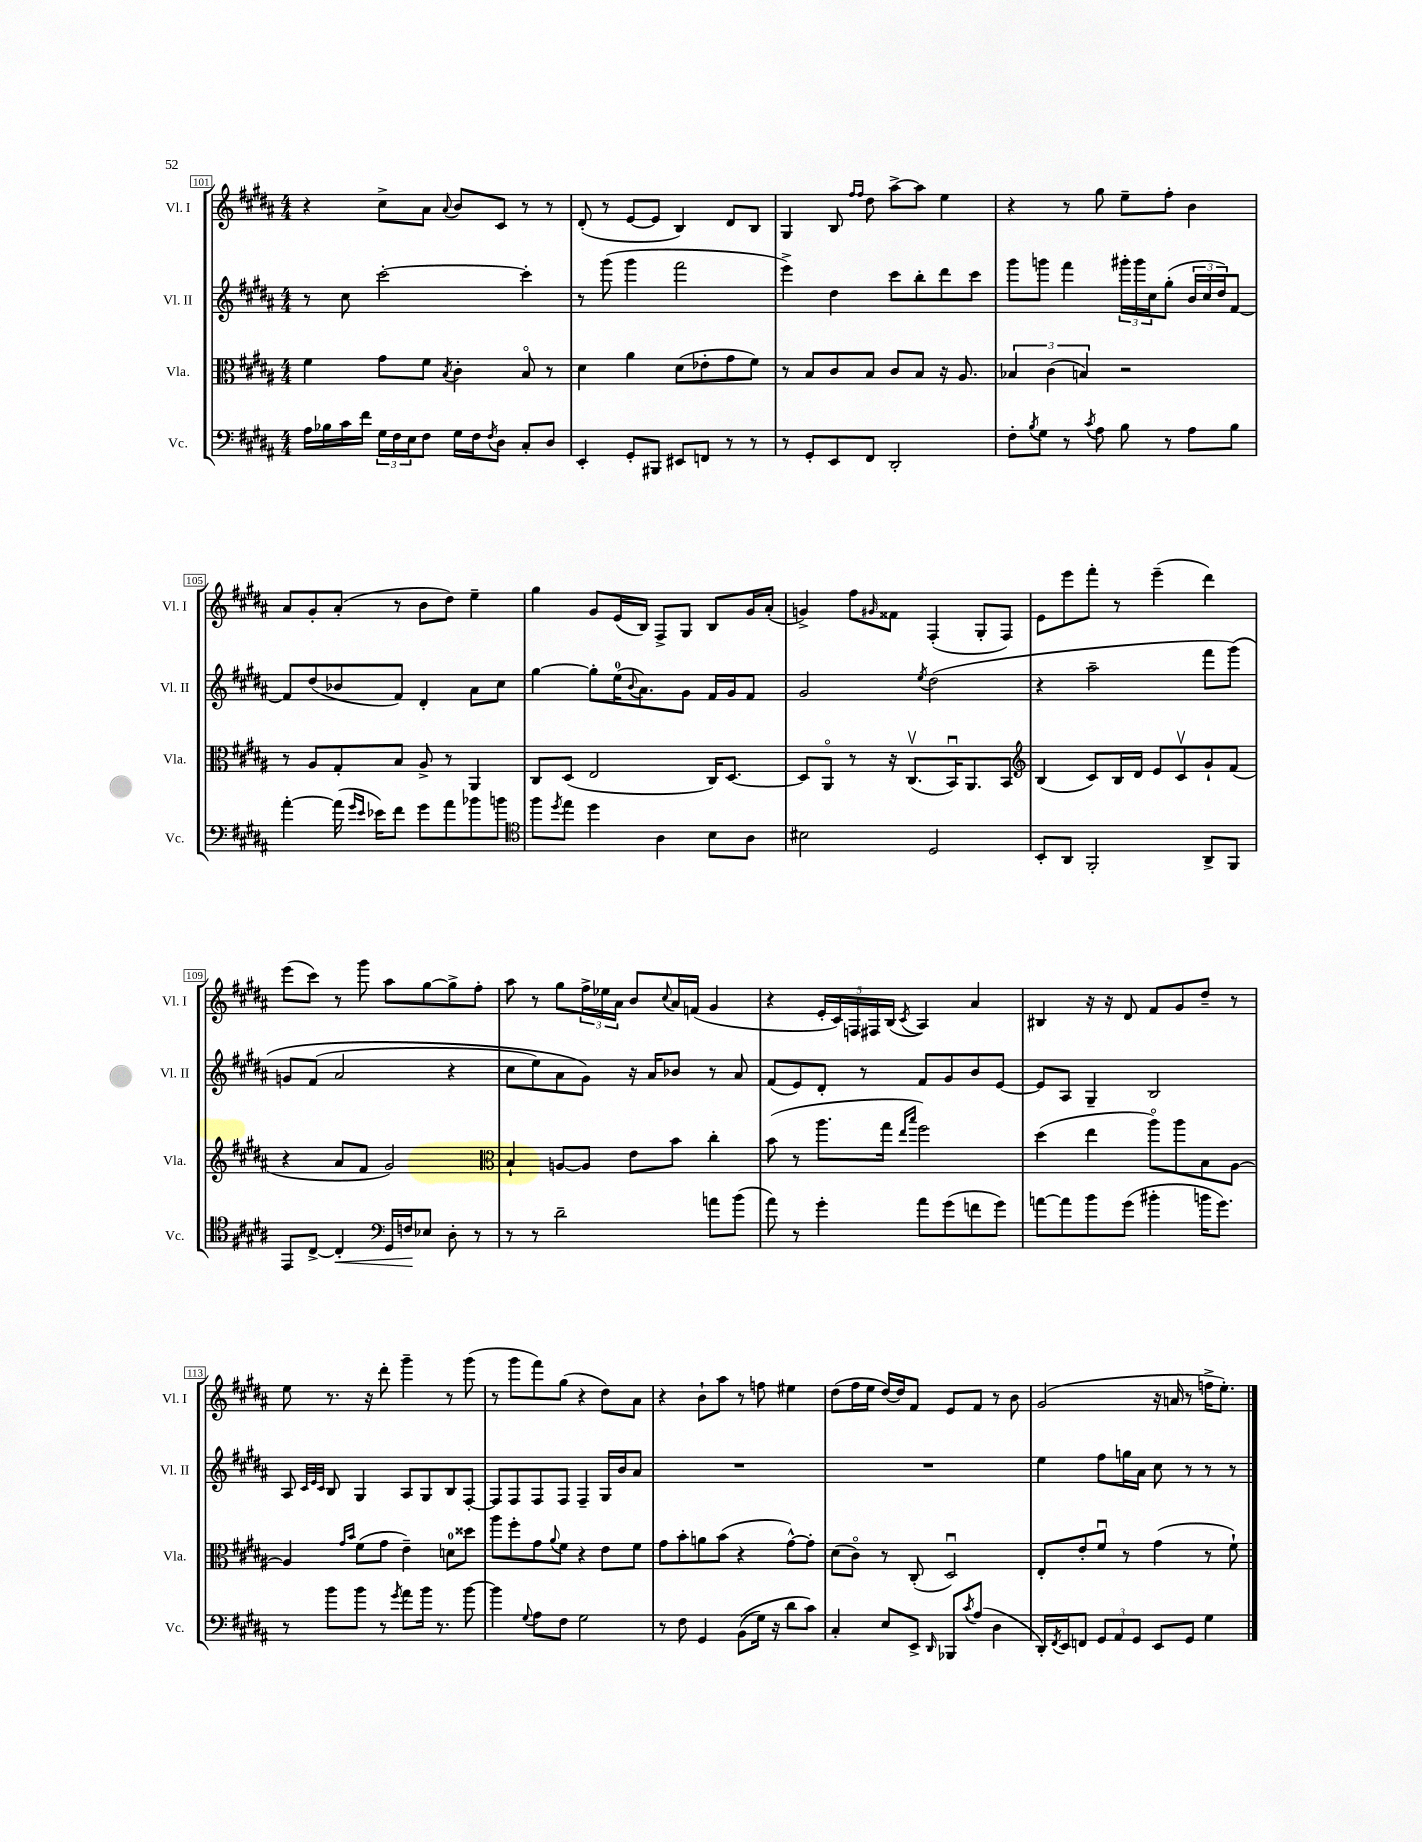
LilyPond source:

<<
\new StaffGroup <<
\new Staff = "s0" \with { instrumentName = "Vl. I" shortInstrumentName = "Vl. I" } {
    \clef treble \key b \major \numericTimeSignature \time 4/4
    r4 cis''8-> ais'8 \appoggiatura { ais'8 } b'8 cis'8 r8 r8 |
    dis'8-.( r8 e'8~ e'8 b4) dis'8 b8 |
    gis4 b8 \grace { fis''16 fis''16 } dis''8 ais''8~-> ais''8 e''4 |
    r4 r8 gis''8 e''8-- fis''8-. b'4 |
    ais'8 gis'8-. ais'8-.( r8 b'8 dis''8) e''4-- |
    gis''4 gis'8 e'16( b16) fis8-> gis8 b8 gis'16 ais'16-.( |
    g'4->) fis''8 \grace { gis'16 } fisis'8 fis4-.( gis8-. fis8) |
    e'8 e'''8 fis'''8-. r8 e'''4--( dis'''4) |
    e'''8( cis'''8) r8 gis'''8 ais''8 gis''8~ gis''8-> fis''8-. |
    ais''8 r8 gis''8 \tuplet 3/2 { fis''16-> ees''16 ais'16 } b'8 \appoggiatura { cis''8 } ais'16 f'16( gis'4 |
    r4 \tuplet 5/4 { e'16-. cis'16) f16 fis16 b16( } \acciaccatura { cis'8 } ais4) ais'4 |
    bis4 r16 r16 dis'8 fis'8 gis'8 dis''8-- r8 |
    e''8 r8. r16 dis'''8-. gis'''4-- r8 gis'''8( |
    r8 gis'''8 fis'''8) gis''8( r4 dis''8) ais'8 |
    r4 b'8-! ais''8 r8 f''8 eis''4 |
    dis''8( fis''16 e''16 dis''16~) dis''16 fis'8 e'8 fis'8 r8 b'8 |
    gis'2( r16 a'16 r8 f''16-> e''8.-.) \bar "|." |
}
\new Staff = "s1" \with { instrumentName = "Vl. II" shortInstrumentName = "Vl. II" } {
    \clef treble \key b \major \numericTimeSignature \time 4/4
    r8 cis''8 cis'''2~-. cis'''4-. |
    r8 gis'''8( gis'''4 fis'''2 |
    e'''4->) dis''4 cis'''8 b''8-. dis'''8 cis'''8 |
    gis'''8 g'''8 fis'''4 \tuplet 3/2 { gis'''16-. gis'''16 cis''16 } gis''8-.( \tuplet 3/2 { b'16 cis''16 dis''16) } fis'8~ |
    fis'8 dis''8( bes'8 fis'8) dis'4-. ais'8 cis''8 |
    gis''4~ gis''8-. e''16-0( \appoggiatura { b'8 } ais'8.) gis'8 fis'16 gis'16 fis'8 |
    gis'2 \acciaccatura { e''8 } dis''2( |
    r4 ais''2-- fis'''8 gis'''8)\( |
    g'8 fis'8( ais'2 r4 |
    cis''8 e''8) ais'8 gis'8\) r16 ais'16 bes'8 r8 ais'8 |
    fis'8( e'8) dis'8-. r8 fis'8 gis'8 b'8 e'8~ |
    e'8 ais8 gis4-- b2 |
    ais8 \grace { cis'32 e'32 cis'32 } b8 gis4 ais8 gis8 b8 fis8~-. |
    fis8 fis8 fis8 fis8 fis4-- gis16 b'16 ais'8 |
    R1 |
    R1 |
    e''4 fis''8 g''16 ais'16 cis''8 r8 r8 r8 \bar "|." |
}
\new Staff = "s2" \with { instrumentName = "Vla." shortInstrumentName = "Vla." } {
    \clef alto \key b \major \numericTimeSignature \time 4/4
    fis'4 gis'8 fis'8 \acciaccatura { b8 } cis'4-. b8\flageolet r8 |
    dis'4 ais'4 dis'8( ees'8-. gis'8 fis'8) |
    r8 b8 cis'8 b8 cis'8 b8 r16 ais8. |
    \tuplet 3/2 { bes4 cis'4( b4) } r2 |
    r8 ais8 gis8-. b8 ais8-> r8 ais,4 |
    cis8 dis8( e2 cis16) dis8.~ |
    dis8 ais,8\flageolet r8 r16 cis8.\upbow( b,16\downbow) ais,8. b,8 |
    \clef treble b4( cis'8) b16 dis'16 e'8 cis'8\upbow gis'8-! fis'8( |
    r4 ais'8 fis'8 gis'2) |
    \clef alto b4-! a8~ a8 e'8 b'8 cis''4-. |
    b'8( r8 ais''8. gis''16 \grace { e''16 b''16 } fis''2) |
    dis''4( e''4 ais''8\flageolet) ais''8 b8 ais8~ |
    ais4 \grace { gis'16 b'16 } fis'8( gis'8 e'4--) d'8-0 disis''8 |
    ais''8 fis''8-. gis'8 \appoggiatura { ais'8 } fis'8 r4 e'8 fis'8 |
    gis'8 b'8-. a'8 b'8( r4 gis'8~-^) gis'8-. |
    dis'8( cis'8\flageolet) r8 cis8-.( dis2\downbow) |
    e8-. e'8-. fis'8\downbow r8 gis'4( r8 fis'8-!) \bar "|." |
}
\new Staff = "s3" \with { instrumentName = "Vc." shortInstrumentName = "Vc." } {
    \clef bass \key b \major \numericTimeSignature \time 4/4
    ais16 bes16 cis'16 fis'16 \tuplet 3/2 { gis16 fis16 e16 } fis8 gis16 fis16 \acciaccatura { fis8 } dis8 cis8-. dis8 |
    e,4-. gis,8-. bis,,8 eis,8 f,8 r8 r8 |
    r8 gis,8-. e,8 fis,8 dis,2-. |
    fis8-. \acciaccatura { b8 } gis8 r8 \acciaccatura { cis'8 } ais8 b8 r8 ais8 b8 |
    ais'4~-. ais'16( \grace { gis'16 e'16 } ees'16) fis'8 gis'8 ais'8 bes'8 b'8 |
    \clef tenor fis''8 \acciaccatura { dis''8 } e''8 dis''4 ais4 b8 ais8 |
    bis2 dis2 |
    b,8-. ais,8 fis,2-. ais,8-> fis,8 |
    e,8 cis8~-> cis4-.\< \clef bass gis,16 f16\! ees8 dis8-. r8 |
    r8 r8 dis'2-- a'8 b'8( |
    ais'8) r8 gis'4-. ais'8 gis'8( f'8 gis'8) |
    a'8~ a'8 b'8 gis'8( bis'4-. b'16 gis'8.) |
    r8 b'8 b'8 r8 \acciaccatura { gis'8 } ais'8 b'16 r8. b'8~ |
    b'4 \appoggiatura { gis8 } ais8 fis8 gis2 |
    r8 fis8 gis,4 b,8(\( gis16) r16 dis'8 cis'8\) |
    cis4-. e8 e,8-> \grace { dis,16 } bes,,8 \acciaccatura { cis'8 } ais8( dis4 |
    dis,16-.) \acciaccatura { fis,8 } e,16 f,8 \tuplet 3/2 { gis,8 ais,8 gis,8 } e,8 gis,8 gis4 \bar "|." |
}
>>
>>
\layout { \context { \Score currentBarNumber = #101 \override BarNumber.stencil = #(make-stencil-boxer 0.1 0.3 ly:text-interface::print) } }
